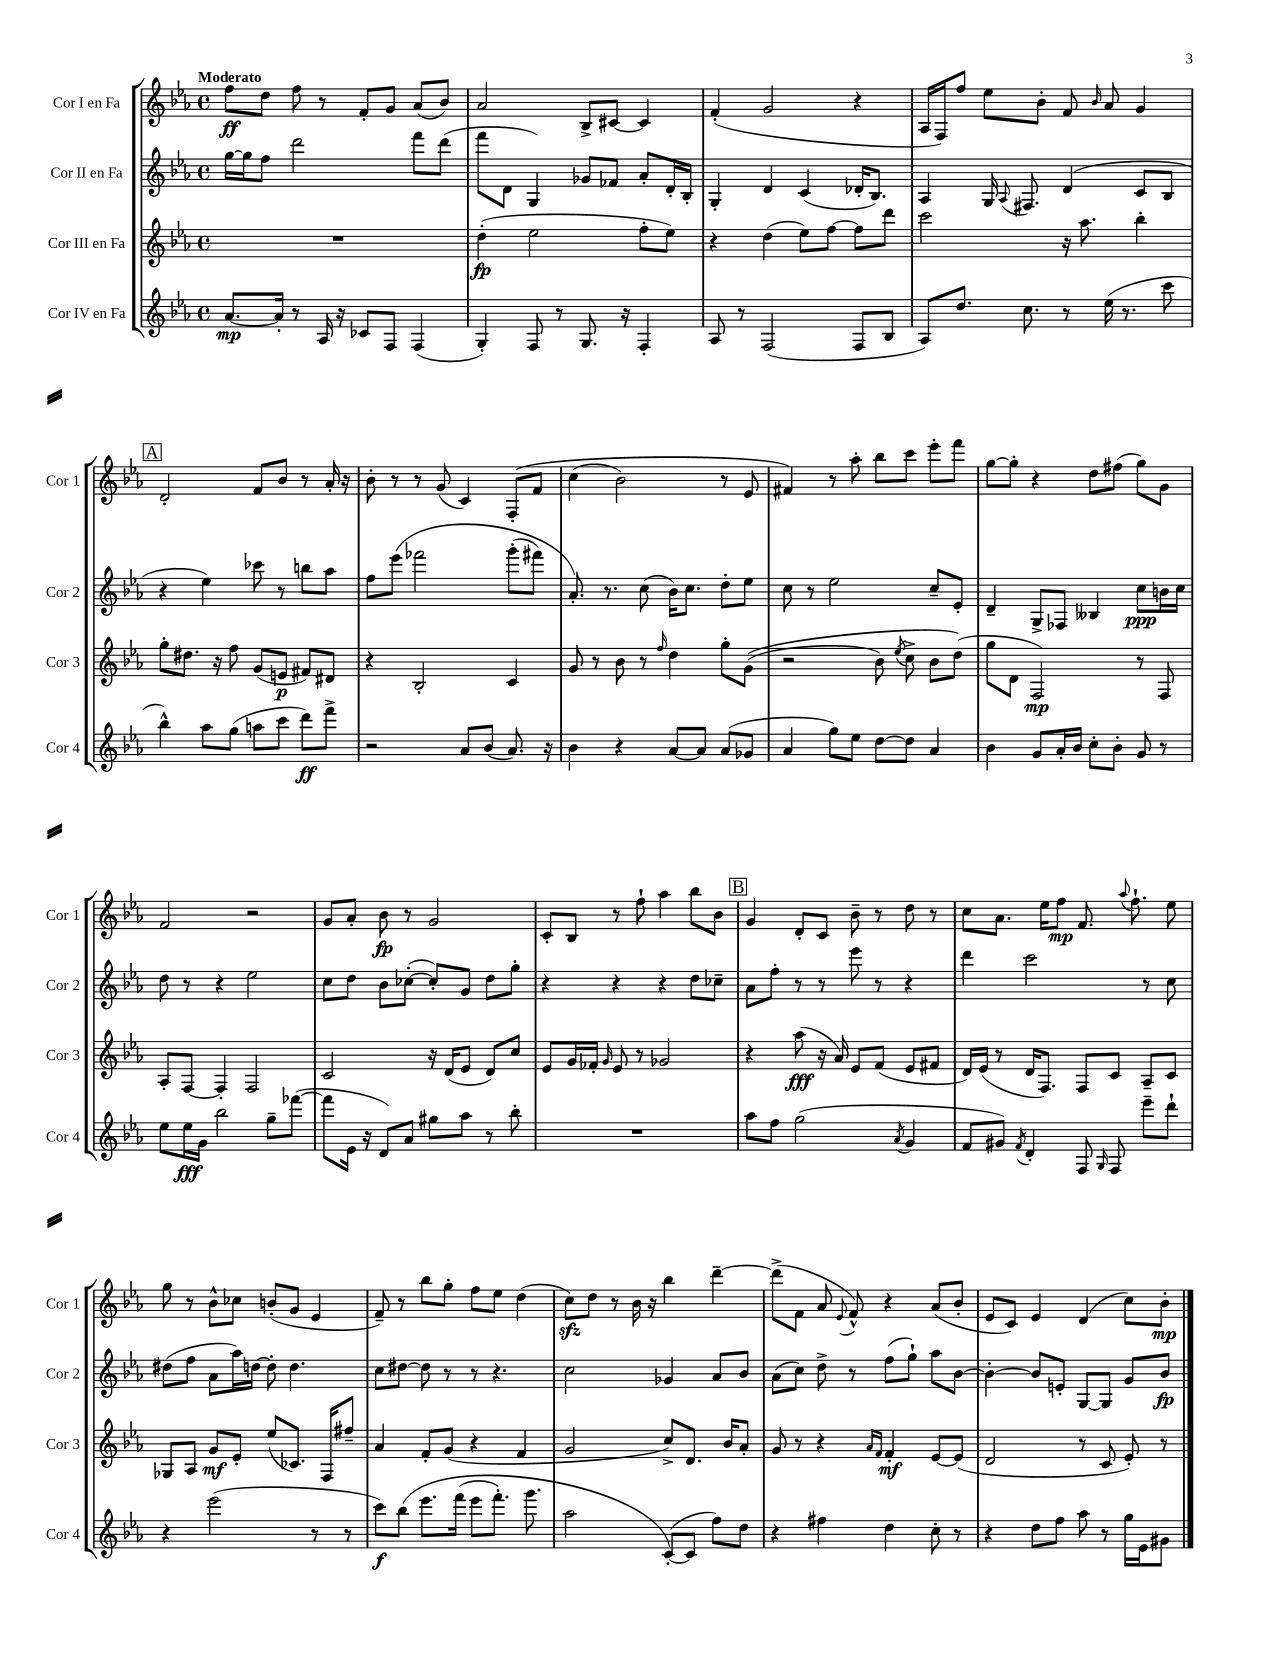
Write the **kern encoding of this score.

**kern	**kern	**kern	**kern
*staff4	*staff3	*staff2	*staff1
*clefG2	*clefG2	*clefG2	*clefG2
*k[b-e-a-]	*k[b-e-a-]	*k[b-e-a-]	*k[b-e-a-]
*M4/4	*M4/4	*M4/4	*M4/4
*met(c)	*met(c)	*met(c)	*met(c)
[8.a-	1r	[16gg	8ff
.	.	16gg]	.
.	.	8ff	8dd
16a-']	.	.	.
8r	.	2ddd	8ff
16A-	.	.	8r
16r	.	.	.
8c-	.	.	8f'
8F	.	.	8g
(4F	.	8fff	(8a-
.	.	(8ddd	8b-)
=	=	=	=
4G')	(4dd'	8fff	2a-
.	.	8d	.
8F	2ee-	4G)	.
8r	.	.	.
8.G	.	8g-	8B-^
.	.	8f-	[8c#
16r	.	.	.
4F'	8ff'	8a-'	4c#]
.	8ee-)	16d'	.
.	.	16B-'	.
=	=	=	=
8A-	4r	4G'	(4f'
8r	.	.	.
(2F	(4dd	4d	2g
.	8ee-)	(4c	.
.	[8ff	.	.
8F	8ff]	16d-'	4r
.	.	8.B-)	.
8B-	8ddd	.	.
=	=	=	=
8A-)	2ccc	4A-	16A-
.	.	.	16F)
8.dd	.	.	8ff
.	.	16G	8ee-
.	.	8qqA-	.
8.cc	.	8.F#	.
.	.	.	8b-'
8r	16r	(4d	8f
.	8.aa-	.	.
.	.	.	16qqb-
(16ee-	.	.	8a-
8.r	.	.	.
.	4bb-'	8c	4g
8ccc	.	8B-	.
=	=	=	=
4bb-^^)	8gg'	4r	2d'
.	8.dd#	.	.
8aa-	.	4ee-)	.
.	16r	.	.
(8gg	8ff	.	.
8aa	(8g	8ccc-	8f
8ccc	8e	8r	8b-
8ddd)	8f#)	8bb	8r
8fff^	8d#	8aa-	16a-'
.	.	.	16r
=	=	=	=
2r	4r	8ff	8b-'
.	.	&(8eee-	8r
.	2B-'	2fff-	8r
.	.	.	(8g
8a-	.	.	4c)
(8b-	.	.	.
8.a-)	4c	(8ggg'	&(8F'
.	.	8fff#)	8f
16r	.	.	.
=	=	=	=
4b-	8g	8.a-'&)	(4cc
.	8r	.	.
.	.	8.r	.
4r	8b-	.	2b-)
.	8r	(8cc	.
.	16qqff	.	.
[8a-	4dd	16b-)	.
.	.	8.cc	.
8a-]	.	.	.
(8a-	8gg'	8dd'	8r
8g-	&((8g	8ee-	8e-
=	=	=	=
4a-	2r	8cc	4f#&)
.	.	8r	.
8gg)	.	2ee-	8r
8ee-	.	.	8aa-'
[8dd	8b-)	.	8bb-
.	8qee-	.	.
8dd]	8cc^	.	8ccc
4a-	8b-	8cc~	8eee-'
.	(8dd&)	8e-'	8fff
=	=	=	=
4b-	8gg	4d~	[8gg
.	8d	.	8gg']
8g	2F)	8G^	4r
16a-'	.	8F-	.
16b-	.	.	.
8cc'	.	4B--	8dd
8b-'	.	.	(8ff#
8g	8r	8cc	8gg)
8r	8F	16b	8g
.	.	16cc	.
=	=	=	=
8ee-	8A-'	8dd	2f
16ee-	[8F	8r	.
16g	.	.	.
2bb-	4F']	4r	.
.	2F	2ee-	2r
8gg~	.	.	.
([8fff-	.	.	.
=	=	=	=
8fff-]	2c	8cc	8g
16e-	.	8dd	8a-'
16r	.	.	.
8d)	.	8b-	8b-
8a-	.	([8cc-'	8r
8gg#	16r	8cc-'])	2g
.	(16d	.	.
8aa-	8e-	8g	.
8r	8d)	8dd	.
8bb-'	8cc	8gg'	.
=	=	=	=
1r	8e-	4r	8c'
.	16g	.	8B-
.	16f-'	.	.
.	16qqg	.	.
.	8e-	4r	8r
.	8r	.	8ff`
.	2g-	4r	4aa-
.	.	8dd	8bb-
.	.	8cc-~	8b-
=	=	=	=
8aa-	4r	8a-	4g
8ff	.	8ff'	.
(2gg	(8aa-	8r	8d'
.	16r	8r	8c
.	16a-)	.	.
.	8e-	8eee-	8b-~
.	(8f	8r	8r
8qa-	.	.	.
4g	8e-	4r	8dd
.	8f#	.	8r
=	=	=	=
8f	16d)	4ddd	8cc
.	(16e-	.	.
8g#)	8r	.	8.a-
8qf	.	.	.
4d'	16d	2ccc	.
.	8.F)	.	16ee-
.	.	.	8ff
8F	8F	.	8.f
16qqG	.	.	.
8F	8c	.	.
.	.	.	8qqaa-
.	.	.	8.ff`
8eee-~	8A-~	8r	.
8ddd`	8c	8cc	8ee-
=	=	=	=
4r	8G-	(8dd#	8gg
.	8A-	8ff	8r
(2eee-	8g	8a-	8b-^^
.	8e-'	16aa-)	8cc-
.	.	[16dd	.
.	(8ee-	8dd']	(8b'
.	8.c-)	4.dd	8g
8r	.	.	4e-
.	16F	.	.
8r	8ff#~	.	.
=	=	=	=
8ccc)	4a-	8cc	8f~)
&(8bb-	.	[8dd#	8r
8.eee-	8f'	8dd#]	8bb-
.	(8g	8r	8gg'
(16fff	.	.	.
8eee-	4r	8r	8ff
8.fff')	.	4.r	8ee-
.	4f	.	(4dd
8.ggg	.	.	.
=	=	=	=
2aa-	2g	2cc	8cc)
.	.	.	8dd
.	.	.	8r
.	.	.	16b-
.	.	.	16r
([8c'&)	8cc^)	4g-	4bb-
8c]	8.d	.	.
8ff)	.	8a-	[4ddd~
.	16b-	.	.
8dd	8a-'	8b-	.
=	=	=	=
4r	8g	(8a-	(8ddd^]
.	8r	8cc)	8f
4ff#	4r	8dd^	8a-
.	.	.	8qqe-
.	.	8r	8f^^)
.	16qqa-	.	.
.	16qqf	.	.
4dd	4f'	(8ff	4r
.	.	8gg`)	.
8cc'	[8e-	8aa-	(8a-
8r	(8e-]	[8b-	8b-'
=	=	=	=
4r	2d	4b-'_	8e-
.	.	.	8c)
8dd	.	8b-]	4e-
8ff	.	8e'	.
8aa-	8r	[8G	(4d
8r	8c	8G]	.
16gg	8e-')	8g	8cc)
16e-	.	.	.
8g#	8r	8b-	8b-'
==	==	==	==
*-	*-	*-	*-
